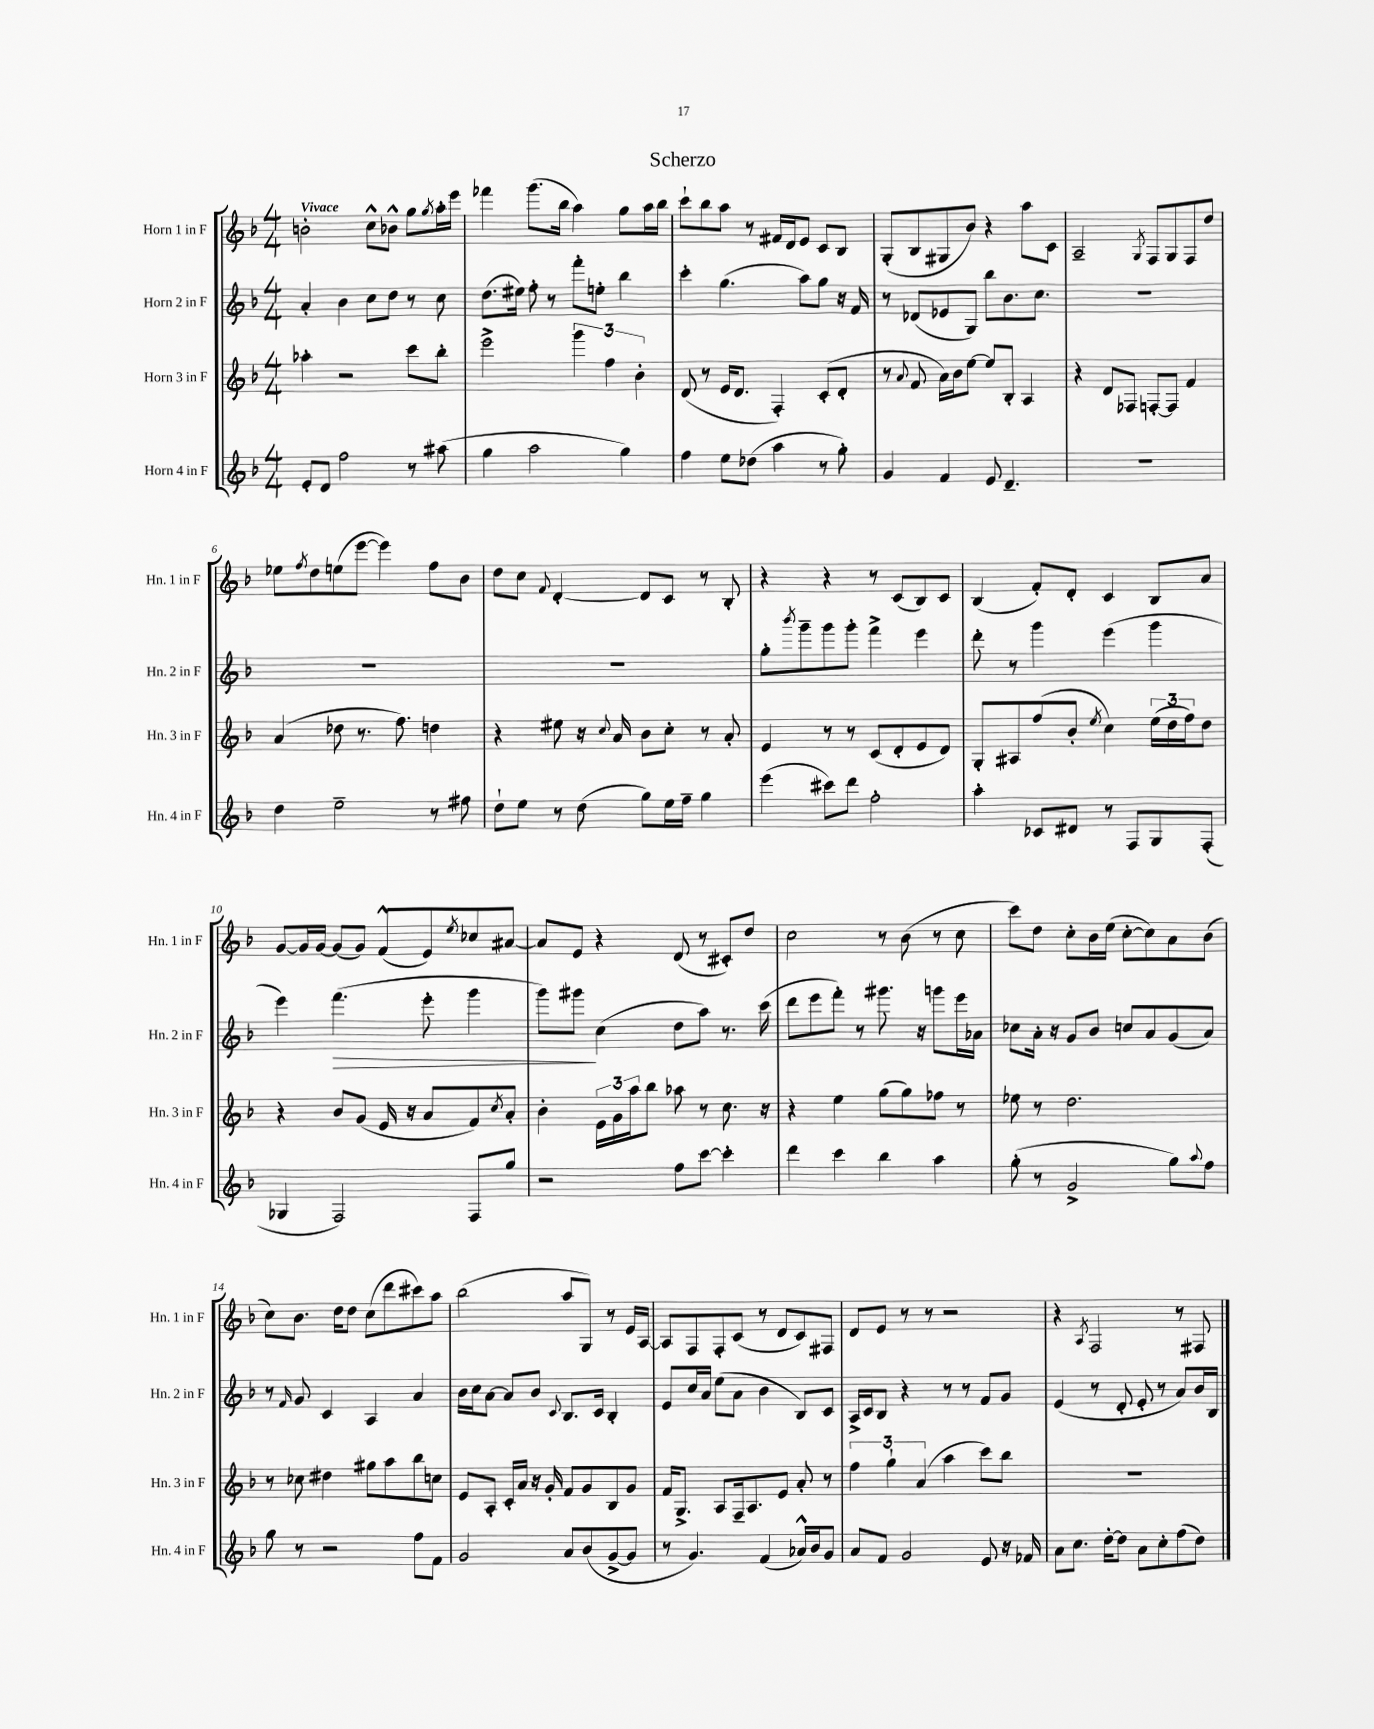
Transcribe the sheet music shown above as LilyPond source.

\header { title = "Scherzo" }
<<
\new StaffGroup <<
\new Staff = "s0" \with { instrumentName = "Horn 1 in F" shortInstrumentName = "Hn. 1 in F" } {
    \clef treble \key f \major \numericTimeSignature \time 4/4 \tempo "Vivace"
    b'2-. c''8-^ bes'8-^ g''8 \acciaccatura { g''8 } a''16-. e'''16 |
    fes'''4 g'''8.( bes''16 a''4) g''8 a''16 bes''16 |
    c'''8-! bes''8 a''8 r8 fis'16 d'16 e'8 c'8 bes8 |
    g8-.( bes8 gis8 bes'8) r4 a''8 c'8 |
    a2-- \acciaccatura { g8 } f8 g8 f8 d''8 |
    ees''8 \acciaccatura { f''8 } d''8 e''8( e'''8~ e'''4) f''8 bes'8 |
    d''8 c''8 \appoggiatura { f'8 } d'4~-. d'8 c'8 r8 bes8-. |
    r4 r4 r8 c'8( bes8) c'8 |
    bes4( f'8-.) d'8-. c'4 bes8 a'8 |
    g'8~ g'16 g'16~ g'8( g'8) f'8-^( e'8) \acciaccatura { e''8 } ces''8 ais'8~ |
    ais'8 e'8 r4 d'8( r8 cis'8-.) d''8 |
    c''2 r8 bes'8( r8 c''8 |
    c'''8) d''8 c''8-. bes'16 e''16( c''8~-. c''8) a'8 bes'8( |
    c''8) bes'8. d''16 d''8 c''8( d'''8 cis'''8) a''8 |
    bes''2( a''8 g8) r8 e'16 a16~ |
    a8 f8 f8-. c'8( r8 d'8 c'8) fis8 |
    d'8 e'8 r8 r8 r2 |
    r4 \acciaccatura { a8 } f2 r8 fis8 \bar "|." |
}
\new Staff = "s1" \with { instrumentName = "Horn 2 in F" shortInstrumentName = "Hn. 2 in F" } {
    \clef treble \key f \major \numericTimeSignature \time 4/4
    a'4-. bes'4 c''8 d''8 r8 c''8 |
    d''8.( eis''16) f''8-. r8 f'''8-. e''8-. bes''4 |
    c'''4-. g''4.( a''8) g''8 r16 f'16 |
    r8 des'8( ees'8 g8) bes''8 bes'8. c''8. |
    R1 |
    R1 |
    R1 |
    g''8-. \acciaccatura { bes'''8 } g'''8-- g'''8 g'''8-. f'''4-> e'''4 |
    d'''8-. r8 g'''4 e'''4( g'''4 |
    e'''4) f'''4.\>( e'''8-. g'''4 |
    g'''8) gis'''8\! c''4( d''8 a''8) r8. c'''16( |
    d'''8 e'''8 f'''8-.) r8 gis'''8. r16 g'''8 e'''16 aes'16 |
    ces''8 a'16-. r16 g'8 bes'8 c''8 a'8 g'8( a'8) |
    r8 \grace { f'16 } g'8 c'4 a4 a'4 |
    bes'16 c''16 a'8~ a'8 bes'8 \appoggiatura { c'8 } bes8. c'16 bes4-. |
    e'8 c''16 a'16 e''8( a'8 bes'4 bes8) c'8 |
    a16-> c'16 bes8 r4 r8 r8 f'8 g'8 |
    e'4( r8 d'8-. e'8-. r8 a'8) bes'16 bes16 \bar "|." |
}
\new Staff = "s2" \with { instrumentName = "Horn 3 in F" shortInstrumentName = "Hn. 3 in F" } {
    \clef treble \key f \major \numericTimeSignature \time 4/4
    aes''4-. r2 c'''8 bes''8-. |
    e'''2-> \tuplet 3/2 { g'''4 f''4 bes'4-. } |
    d'8( r8 e'16 d'8. f4-.) c'8-.( d'8-. |
    r8 \appoggiatura { a'8 } f'8 a'16) bes'16 e''8~ e''8 bes8-. a4 |
    r4 d'8 fes8 f8~-. f8 f'4 |
    a'4( des''8 r8. f''8.) d''4 |
    r4 eis''8 r16 \appoggiatura { c''8 } a'16 bes'8 c''8-. r8 a'8-. |
    e'4 r8 r8 c'8( d'8-. e'8 d'8) |
    g8-. ais8 f''8( bes'8-. \acciaccatura { e''8 } c''4) \tuplet 3/2 { e''16( d''16 f''16) } d''8 |
    r4 bes'8 g'8( e'16 r16 a'8 f'8) \acciaccatura { c''8 } a'8-. |
    bes'4-. \tuplet 3/2 { e'16 g'16 a''16 } bes''8 aes''8 r8 c''8. r16 |
    r4 e''4 g''8( g''8) fes''8 r8 |
    ees''8 r8 d''2. |
    r8 ces''8 dis''4 gis''8 a''8 bes''8 c''8 |
    e'8 a8-. c'16-. a'16 r16 g'16-. f'8 g'8 bes8 g'8 |
    f'16 g8.-> a8 f16-- a8. e'8 a'8-. r8 |
    \tuplet 3/2 { f''4 g''4-! a'4( } a''4 c'''8) bes''8 |
    R1 \bar "|." |
}
\new Staff = "s3" \with { instrumentName = "Horn 4 in F" shortInstrumentName = "Hn. 4 in F" } {
    \clef treble \key f \major \numericTimeSignature \time 4/4
    e'8-. d'8 f''2 r8 ais''8( |
    g''4 a''2 g''4) |
    f''4 e''8 des''8( a''4 r8 g''8-.) |
    g'4 f'4 e'8 d'4.-- |
    R1 |
    d''4 e''2-- r8 fis''8 |
    d''8-! e''8 r8 d''8( g''8) e''16 f''16-- g''4 |
    e'''4( cis'''8) d'''8 f''2-. |
    a''4-. ces'8 dis'8 r8 f8 g8 f8-.( |
    ges4 f2) f8 g''8 |
    r2 f''8 c'''8~ c'''4-. |
    d'''4 c'''4 bes''4 a''4 |
    g''8-.( r8 g'2-> g''8) \appoggiatura { a''8 } f''8 |
    g''8 r8 r2 f''8 f'8 |
    g'2 a'8 bes'8( g'8~-> g'8 |
    r8 g'4.) f'4( aes'16-^) bes'16 g'8 |
    a'8 f'8 g'2 e'8 r16 fes'16 |
    a'8 c''8. d''16~-. d''8 a'8 c''8-. f''8( d''8) \bar "|." |
}
>>
>>
